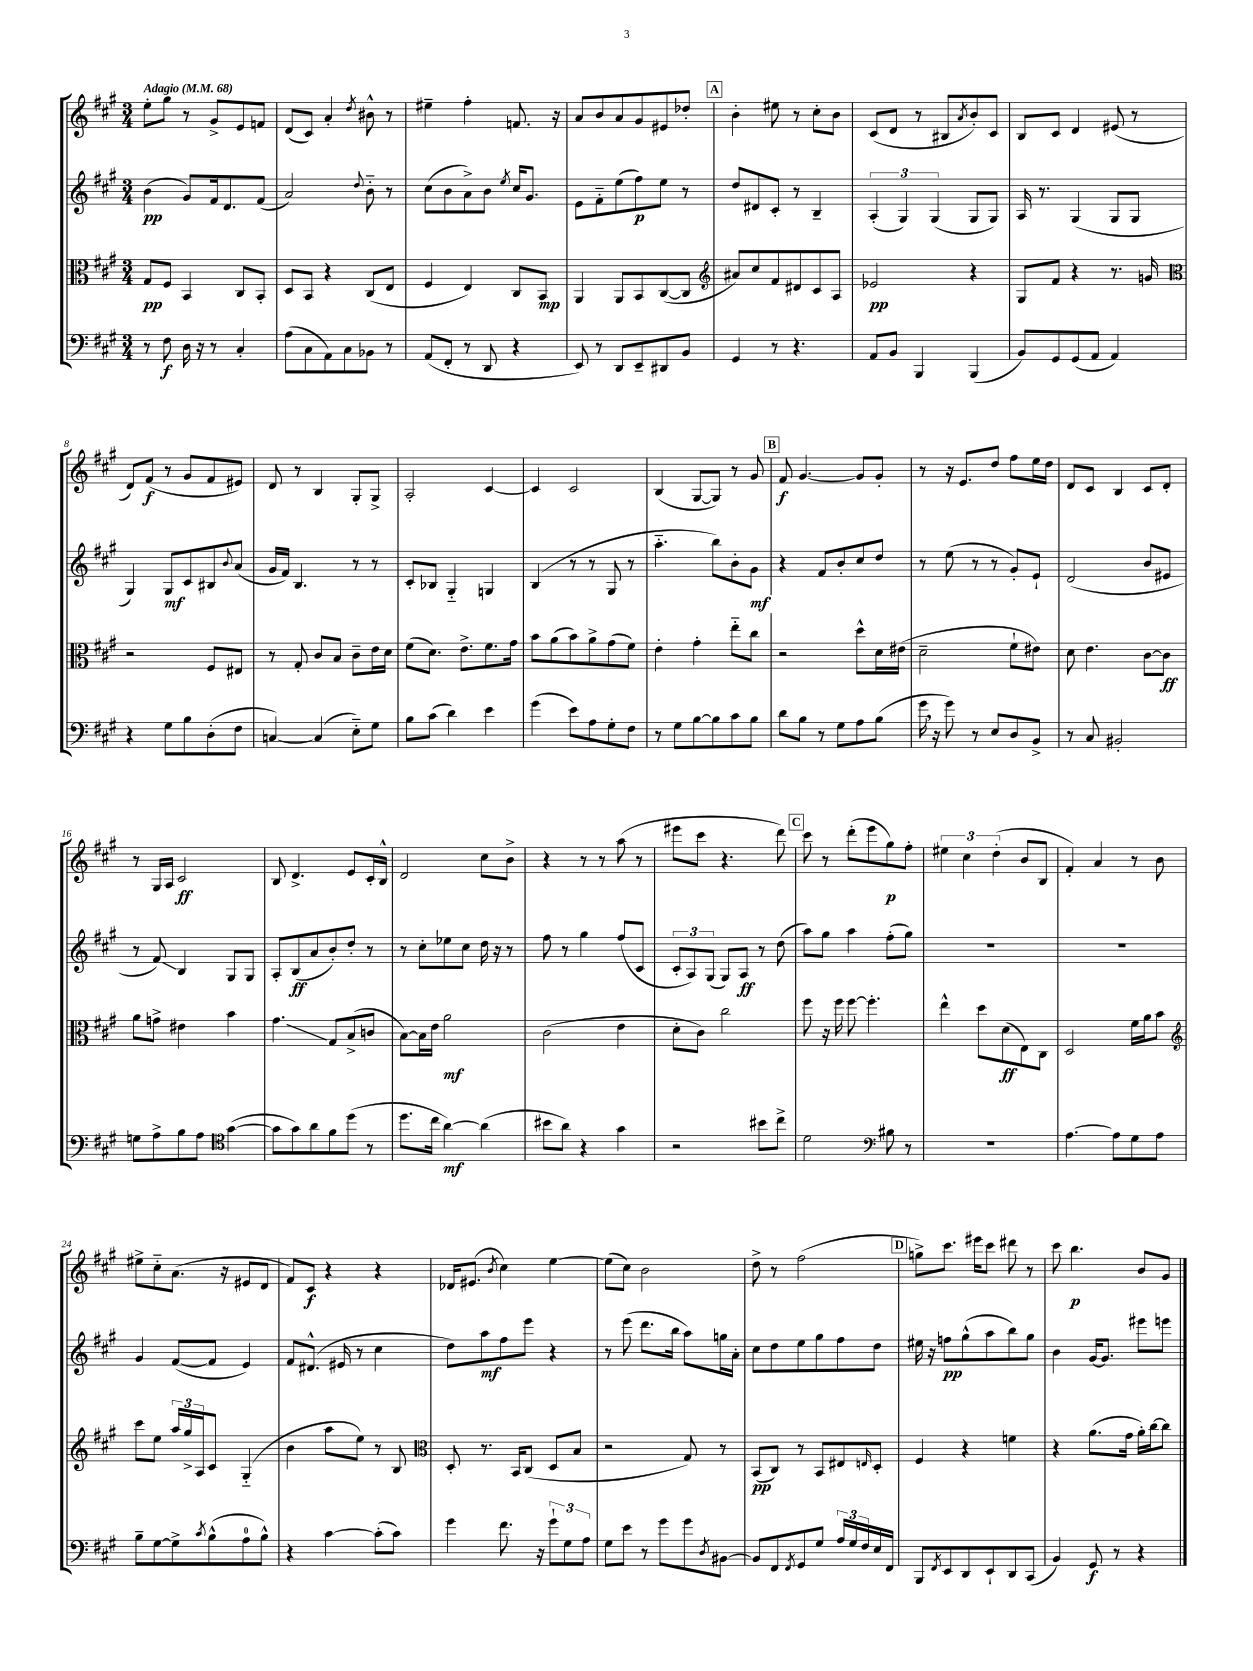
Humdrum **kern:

**kern	**kern	**kern	**kern
*staff4	*staff3	*staff2	*staff1
*clefF4	*clefC3	*clefG2	*clefG2
*k[f#c#g#]	*k[f#c#g#]	*k[f#c#g#]	*k[f#c#g#]
*M3/4	*M3/4	*M3/4	*M3/4
*MM68	*MM68	*MM68	*MM68
8r	8G#	(4b	8ee'
8F#	8F#	.	8gg#
16D	4BB	8g#)	8r
16r	.	.	.
8r	.	16f#	8g#^
.	.	8.d	.
4C#'	8C#	.	8e
.	8BB'	(8f#	8f
=	=	=	=
(8A	8D	2a)	(8d
8C#	8BB	.	8c#)
8AA)	4r	.	4a'
8C#	.	.	.
.	.	8qqdd	8qdd
8BB-	(8C#	8b'~	8b#^^
8r	8E	8r	8r
=	=	=	=
(8AA	4F#	(8cc#	4ee#~
8FF#'	.	8b	.
8r	4E)	8a^)	4ff#'
8DD	.	8b	.
.	.	8qee	.
4r	8C#	16cc#	8.f
.	.	8.g#	.
.	8BB	.	.
.	.	.	16r
=	=	=	=
8EE)	4AA	8e	8a
8r	.	8f#'~	8b
8DD	8AA	(8ee	8a
8EE~	8BB	8ff#)	8g#
8DD#	([8C#	8ee	8e#
8BB	8C#]	8r	8dd-'
=	=	=	=
*	*clefG2	*	*
4GG#	8a#)	8dd	4b'
.	8cc#	8d#	.
8r	8f#	8c#'	8ee#
4.r	8d#	8r	8r
.	8c#	4B~	8cc#'
.	8A	.	8b
=	=	=	=
8AA	2e-	(6A'	(8c#
8BB	.	.	8d
.	.	6G#)	.
4BBB	.	.	8r
.	.	(6G#	.
.	.	.	8B#
.	.	.	8qa
(4BBB	4r	8G#	8b')
.	.	8G#)	8c#
=	=	=	=
8BB)	8G#	16A	8B
.	.	8.r	.
8GG#	8f#	.	8c#
(8GG#	4r	(4G#	4d
8AA	.	.	.
4AA)	8.r	8G#	(8e#
.	.	8G#	8r
.	16g	.	.
=	=	=	=
*	*clefC3	*	*
4r	2r	4G#)	8d)
.	.	.	(8f#
8G#	.	8G#	8r
8B	.	8c#	8g#
(8D'	8F#	8B#	8f#
.	.	8qqb	.
8F#	8E#	(8a	8e#)
=	=	=	=
[4C)	8r	16g#	8d
.	.	16f#)	.
.	8G#'	4.B	8r
(4C]	8c#	.	4B
.	8B	.	.
8E'~)	8c#~	8r	8G#'
8G#	16e	8r	8G#^
.	16d	.	.
=	=	=	=
8B	(8f#	8c#'	2A'
(8c#	8.d)	8B-	.
4d)	.	4G#'~	.
.	8.e^	.	.
4e	8.f#	4G	[4c#
.	16g#	.	.
=	=	=	=
(4g#	8b	(4B	4c#]
.	(8a	.	.
8e)	8b)	8r	2c#
8A	8a^	8r	.
8G#'	(8g#	8G#	.
8F#	8f#)	8r	.
=	=	=	=
8r	4e'	4.aa'~	(4B
8G#	.	.	.
[8B	4g#'	.	[8G#
8B]	.	8bb)	8G#])
8c#	8ee'~	8b'	8r
8B	8cc#	8g#	8g#
=	=	=	=
8d	2r	4r	8f#
8B	.	.	[4.g#
8r	.	8f#	.
8G#	.	8b'	.
8A	8dd^^	8cc#	8g#]
(8B	16d	8dd	8g#'
.	(16e#	.	.
=	=	=	=
16g#	2d~	8r	8r
16r	.	.	.
8g#)	.	(8ee	16r
.	.	.	8.e
8r	.	8r	.
8E	.	8r	8dd
8D	8f#`	8g#')	8ff#
8BB^	8e#)	8e`	16ee
.	.	.	16dd
=	=	=	=
8r	8d	(2d	8d
8C#	4.e	.	8c#
2BB#'	.	.	4B
.	[8c#	8b	8c#
.	8c#]	8e#	8d'
=	=	=	=
8G	8a	8r	8r
8A^	8g^	8f#)	16G#
.	.	.	16A
8B	4e#	4B	2c#
8A	.	.	.
*clefC4	*	*	*
([4g#	4b	8G#	.
.	.	8G#	.
=	=	=	=
8g#]	4.g#	8A'	8B
8g#)	.	(8B	4.d^
8a	.	8a	.
8f#	8G#	8b')	.
(8dd	(8B^	8dd'	8e
8r	8c	8r	16c#'
.	.	.	16B^^
=	=	=	=
8.dd	[8B)	8r	2d
.	16B]	8cc#'	.
16cc#	16e	.	.
[4a)	2a	8ee-	.
.	.	8cc#	.
(4a]	.	16dd	8cc#
.	.	16r	.
.	.	8r	8b^
=	=	=	=
8b#	(2c#	8ff#	4r
8a)	.	8r	.
4r	.	4gg#	8r
.	.	.	8r
4g#	4e	(8ff#	(8aa
.	.	8c#	8r
=	=	=	=
2r	8d'	12c#'	8eee#
.	.	12A)	.
.	8c#)	.	8ccc#
.	.	(12G#	.
.	2cc#	8G#)	4.r
.	.	8A	.
8b#	.	8r	.
8cc#^	.	(8dd	8ddd)
=	=	=	=
2d	8ff#	8aa)	8ccc#
.	16r	8gg#	8r
.	16ff#	.	.
.	[8ff#	4aa	(8ddd'
.	4.ff#']	.	8eee
*clefF4	*	*	*
8B#	.	(8ff#'	8gg#)
8r	.	8gg#)	8ff#'
=	=	=	=
2.r	4ee^^	2.r	6ee#
.	.	.	6cc#
.	8dd	.	.
.	.	.	(6dd'
.	(8d	.	.
.	8E)	.	8b
.	8C#	.	8B
=	=	=	=
[4.A	2D	2.r	4f#')
.	.	.	4a
8A]	.	.	.
8G#	16f#	.	8r
.	16a	.	.
8A	8b	.	8b
=	=	=	=
*	*clefG2	*	*
8B~	8ccc#	4g#	8ee#^
[8G#	8ee	.	8cc#'~
8G#^]	24aa	([8f#	(8.a
.	24gg#^	.	.
.	24A	.	.
8qc#	.	.	.
(8B^^	8c#	8f#]	.
.	.	.	16r
8A	(4G#'~	4e)	8e#
8B^^)	.	.	8d
=	=	=	=
4r	4b	8f#	8f#)
.	.	(8.d#^^	8c#
[4c#	8aa	.	4r
.	.	16e#	.
.	8ee)	8r	.
(8c#']	8r	4cc#	4r
8c#)	8B	.	.
=	=	=	=
*	*clefC3	*	*
4g#	8D'	8dd)	16d-
.	.	.	(8.e#
.	8.r	8aa	.
.	.	.	8qb
8.f#	.	8ff#	4cc#)
.	16BB	.	.
.	(8C#	8eee	.
16r	.	.	.
12g#`	8D	4r	[4ee
12G#	.	.	.
.	8B	.	.
12A	.	.	.
=	=	=	=
8G#	2r	8r	(8ee]
8e	.	(8eee	8cc#)
8r	.	8.ddd	2b
8g#	.	.	.
.	.	16bb	.
8g#	8G#)	8aa)	.
8qD	.	.	.
[8BB#	8r	16gg	.
.	.	16a'	.
=	=	=	=
8BB#]	(8BB	8cc#	8dd^
8FF#	8C#)	8dd	8r
8qFF#	.	.	.
8GG#	8r	8ee	(2ff#
8G#	8BB	8gg#	.
24A	8E#	8ff#	.
24G#	.	.	.
24F#	.	.	.
.	16qqE	.	.
16E	8D'	8dd	.
16FF#	.	.	.
=	=	=	=
8BBB	4F#	16ee#	8gg^)
.	.	16r	.
8qFF#	.	.	.
8EE	.	8ff	8.ccc#
8DD	4r	(8gg#^^	.
.	.	.	16eee#
8EE`	.	8aa	8ccc#
8DD	4f	8bb)	8ddd#
(8CC#	.	8gg#	8r
=	=	=	=
4BB)	4r	4b	8ccc#
.	.	.	4.bb
8GG#	(8.a	[16g#	.
.	.	8.g#]	.
8r	.	.	.
.	16g#	.	.
4r	16a')	8eee#	8b
.	[16cc#	.	.
.	8cc#]	8eee	8g#
==	==	==	==
*-	*-	*-	*-
